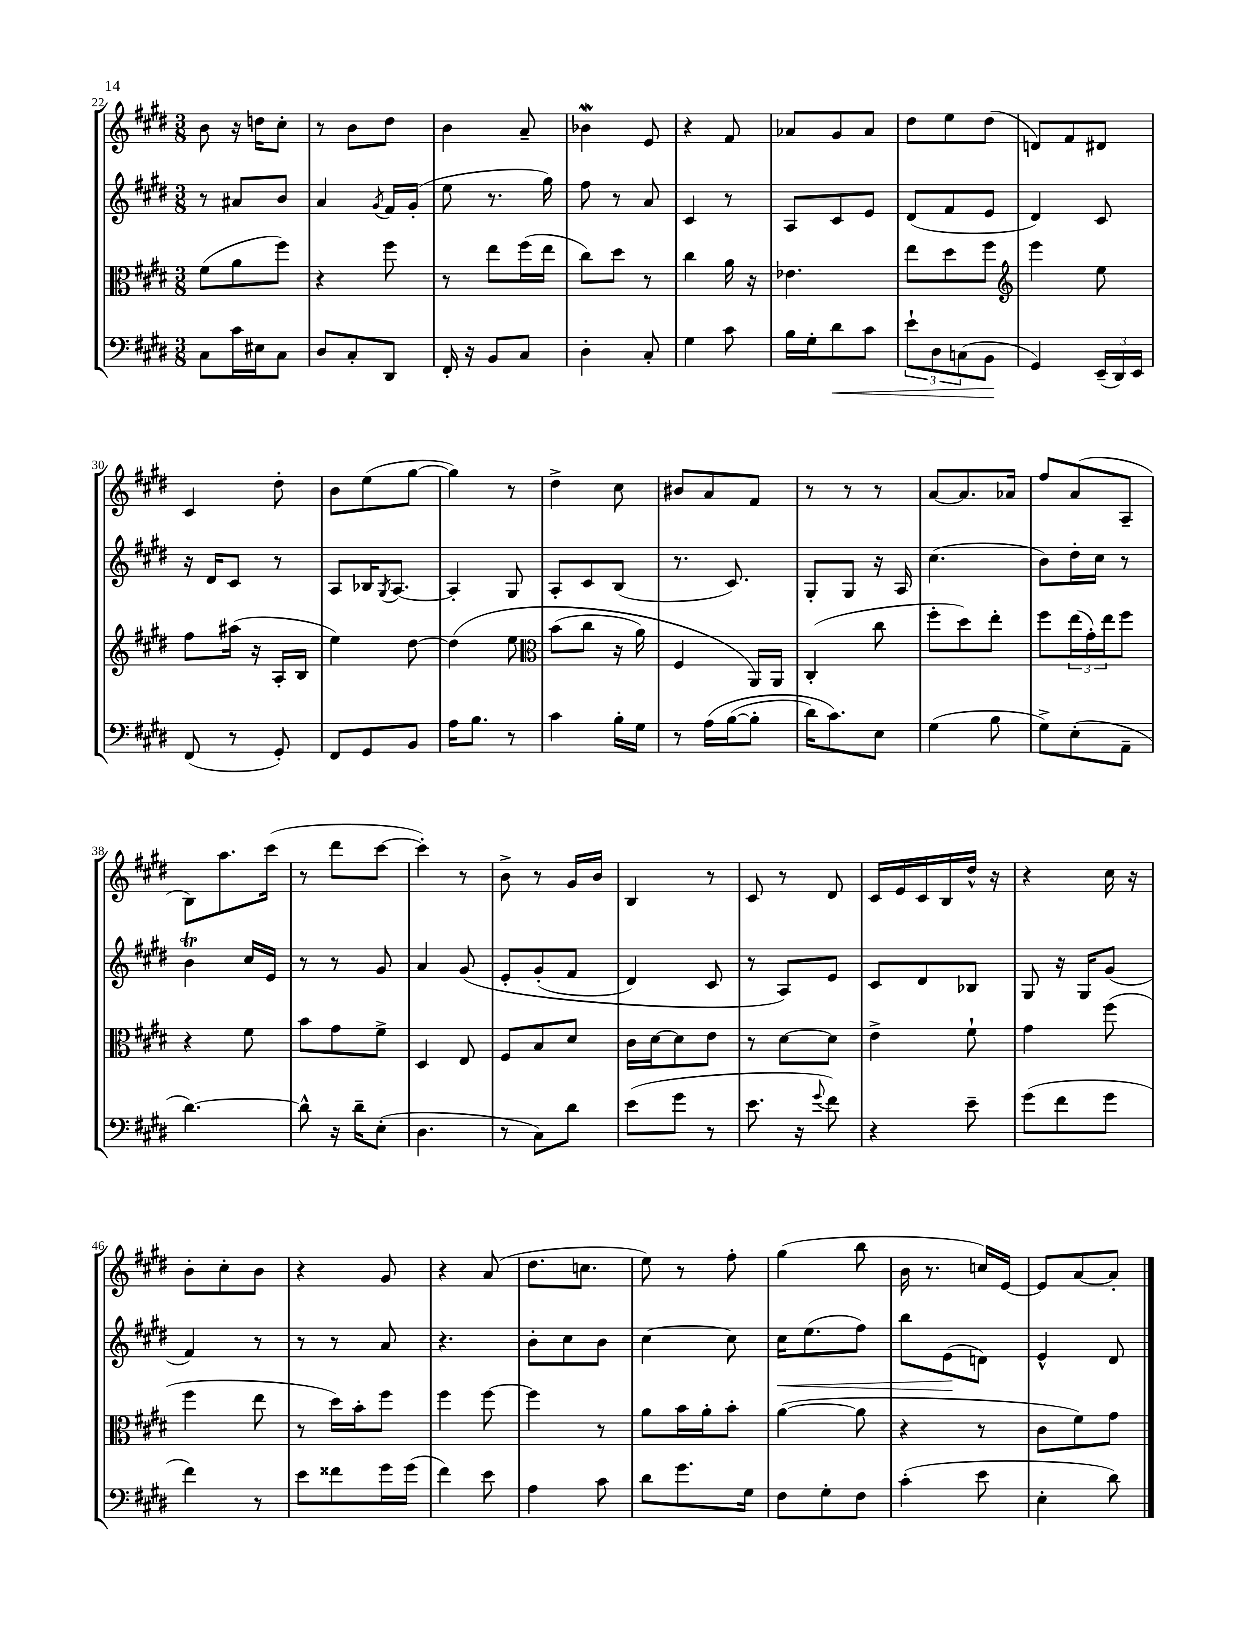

**kern	**dynam	**kern	**kern	**dynam	**kern
*part4	*part4	*part3	*part2	*part2	*part1
*staff4	*staff4	*staff3	*staff2	*staff2	*staff1
*clefF4	*	*clefC3	*clefG2	*	*clefG2
*k[f#c#g#d#]	*	*k[f#c#g#d#]	*k[f#c#g#d#]	*	*k[f#c#g#d#]
*M3/8	*	*M3/8	*M3/8	*	*M3/8
=22	=22	=22	=22	=22	=22
8C#\L	.	(8f#\L	8r	.	8b\
16c#\L	.	8a\	8a#X/L	.	16r
16E#X\J	.	.	.	.	16ddn\KL
8C#\J	.	8ff#\J)	8b/J	.	8cc#'\J
=23	=23	=23	=23	=23	=23
8D#/L	.	4r	4a/	.	8r
8C#'/	.	.	.	.	8b\L
.	.	.	8qg#/	.	.
8DD#/J	.	8ff#\	16f#/LL	.	8dd#\J
.	.	.	(16g#'/JJ	.	.
=24	=24	=24	=24	=24	=24
16FF#'/	.	8r	8ee\	.	4b\
16r	.	.	.	.	.
8BB/L	.	8ee\L	8.r	.	.
8C#/J	.	(16ff#\L	.	.	8a~/
.	.	16ee\JJ	16gg#\)	.	.
=25	=25	=25	=25	=25	=25
4D#'\	.	8cc#\L)	8ff#\	.	4b-Xw\
.	.	8dd#\J	8r	.	.
8C#'/	.	8r	8a/	.	8e/
=26	=26	=26	=26	=26	=26
4G#\	.	4cc#\	4c#/	.	4r
8c#\	.	16a\	8r	.	8f#/
.	.	16r	.	.	.
=27	=27	=27	=27	=27	=27
16B\LL	.	4.e-X\	8A/L	.	8a-X/L
16G#'\J	.	.	.	.	.
!	!LO:HP:b	!	!	!	!
8d#\	<	.	8c#/	.	8g#/
8c#\J	.	.	8e/J	.	8a-/J
=28	=28	=28	=28	=28	=28
12e`\L	.	8ee\L	(8d#/L	.	8dd#\L
12D#\	.	.	.	.	.
.	.	8dd#\	8f#/	.	8ee\
(12Cn\	.	.	.	.	.
8BB\J	.	8ff#\J	8e/J	.	(8dd#\J
.	[	.	.	.	.
=29	=29	=29	=29	=29	=29
*	*	*clefG2	*	*	*
4GG#/)	.	4eee\	4d#/)	.	8dn/L)
.	.	.	.	.	8f#/
(24EE~/LL	.	8ee\	8c#/	.	8d#X/J
24DD#/)	.	.	.	.	.
24EE/JJ	.	.	.	.	.
!!LO:LB:g=z
=30	=30	=30	=30	=30	=30
(8FF#/	.	8ff#\L	16r	.	4c#/
.	.	.	16d#/KL	.	.
8r	.	(16aa#X\Jk	8c#/J	.	.
.	.	16r	.	.	.
8GG#'/)	.	16A'/LL	8r	.	8dd#'\
.	.	16B/JJ	.	.	.
=31	=31	=31	=31	=31	=31
8FF#/L	.	4ee\)	8A/L	.	8b\L
8GG#/	.	.	16B-X/K	.	(8ee\
.	.	.	8qG#/	.	.
.	.	.	[8.A/J	.	.
8BB/J	.	[8dd#\	.	.	[8gg#\J
=32	=32	=32	=32	=32	=32
16A\KL	.	(4dd#\]	4A'/]	.	4gg#\])
8.B\J	.	.	.	.	.
8r	.	8ee\	8G#/	.	8r
=33	=33	=33	=33	=33	=33
*	*	*clefC3	*	*	*
4c#\	.	(8b\L	8A'/L	.	4dd#^\
.	.	8cc#\J	8c#/	.	.
16B'\LL	.	16r	(8B/J	.	8cc#\
16G#\JJ	.	16a\)	.	.	.
=34	=34	=34	=34	=34	=34
8r	.	4F#/	8.r	.	8b#X/L
(16A\LL	.	.	.	.	8a/
([16B\J	.	.	8.c#/)	.	.
8B'\J]	.	16AA/LL)	.	.	8f#/J
.	.	16AA/JJ	.	.	.
=35	=35	=35	=35	=35	=35
16d#\KL)	.	(4C#'/	8G#'/L	.	8r
8.c#\)	.	.	.	.	.
.	.	.	8G#/J	.	8r
8E\J	.	8cc#\	16r	.	8r
.	.	.	16A/	.	.
=36	=36	=36	=36	=36	=36
(4G#\	.	8ff#'\L	(4.cc#\	.	[8a/L
.	.	8dd#\)	.	.	8.a/]
8B\	.	8ee'\J	.	.	.
.	.	.	.	.	16a-X/Jk
=37	=37	=37	=37	=37	=37
8G#^\L)	.	8ff#\L	8b\L)	.	8ff#/L
(8E'\	.	(24ee\L	16dd#'\L	.	(8a/
.	.	24g#'\)	.	.	.
.	.	.	16cc#\JJ	.	.
.	.	24ee\J	.	.	.
8AA~\J	.	8ff#\J	8r	.	8A~/J
!!LO:LB:g=z
=38	=38	=38	=38	=38	=38
[4.d#\)	.	4r	4bT\	.	8B\L)
.	.	.	.	.	8.aa\
.	.	8f#\	16cc#/LL	.	.
.	.	.	16e/JJ	.	(16ccc#\Jk
=39	=39	=39	=39	=39	=39
8d#^^\]	.	8b\L	8r	.	8r
16r	.	8g#\	8r	.	8ddd#\L
16d#~\KL	.	.	.	.	.
(8E'\J	.	8f#^\J	8g#/	.	[8ccc#\J
=40	=40	=40	=40	=40	=40
4.D#\	.	4D#/	4a/	.	4ccc#'\])
.	.	8E/	(8g#/	.	8r
=41	=41	=41	=41	=41	=41
8r	.	8F#/L	8e'/L	.	8b^\
8C#\L)	.	8B/	(8g#'/	.	8r
8d#\J	.	8d#/J	8f#/J	.	16g#/LL
.	.	.	.	.	16b/JJ
=42	=42	=42	=42	=42	=42
(8e\L	.	16c#\LL	4d#/)	.	4B/
.	.	[16d#\J	.	.	.
8g#\J	.	8d#\]	.	.	.
8r	.	8e\J	8c#/	.	8r
=43	=43	=43	=43	=43	=43
8.e\	.	8r	8r	.	8c#/
.	.	[8d#\L	8A/L)	.	8r
16r	.	.	.	.	.
8qqg#/	.	.	.	.	.
8f#\)	.	8d#\J]	8e/J	.	8d#/
=44	=44	=44	=44	=44	=44
4r	.	4e^\	8c#/L	.	16c#/LL
.	.	.	.	.	16e/
.	.	.	8d#/	.	16c#/
.	.	.	.	.	16B/
8e~\	.	8f#`\	8B-X/J	.	16dd#^^/JJ
.	.	.	.	.	16r
=45	=45	=45	=45	=45	=45
(8g#\L	.	4g#\	8G#/	.	4r
8f#\	.	.	16r	.	.
.	.	.	16G#/KL	.	.
8g#\J	.	(8ff#\	(8g#/J	.	16cc#\
.	.	.	.	.	16r
!!LO:LB:g=z
=46	=46	=46	=46	=46	=46
4f#\)	.	4ff#\	4f#/)	.	8b'\L
.	.	.	.	.	8cc#'\
8r	.	8ee\	8r	.	8b\J
=47	=47	=47	=47	=47	=47
8e\L	.	8r	8r	.	4r
8f##X\	.	16dd#\LL)	8r	.	.
.	.	16b'\J	.	.	.
16g#\L	.	8ff#\J	8a/	.	8g#/
(16g#\JJ	.	.	.	.	.
=48	=48	=48	=48	=48	=48
4f#\)	.	4ff#\	4.r	.	4r
8e\	.	[8ff#\	.	.	(8a/
=49	=49	=49	=49	=49	=49
4A\	.	4ff#\]	8b'\L	.	8.dd#\L
.	.	.	8cc#\	.	.
.	.	.	.	.	8.ccn\J
8c#\	.	8r	8b\J	.	.
=50	=50	=50	=50	=50	=50
8d#\L	.	8a\L	[4cc#\	.	8ee\)
8.g#\	.	16b\L	.	.	8r
.	.	16a'\J	.	.	.
.	.	8b'\J	8cc#\]	.	8ff#'\
16G#\Jk	.	.	.	.	.
=51	=51	=51	=51	=51	=51
!	!	!	!	!LO:HP:b	!
8F#\L	.	([4a\	16cc#\KL	<	(4gg#\
.	.	.	(8.ee\	.	.
8G#'\	.	.	.	.	.
8F#\J	.	8a\]	8ff#\J)	.	8bb\
=52	=52	=52	=52	=52	=52
(4c#'\	.	4r	8bb\L	.	16b\
.	.	.	.	.	8.r
.	.	.	(8e\	.	.
8e\	.	8r	8dn\J)	[	16ccn/LL)
.	.	.	.	.	[16e/JJ
=53	=53	=53	=53	=53	=53
4E'\	.	8c#\L	4e^^/	.	8e/L]
.	.	8f#\)	.	.	[8a/
8d#\)	.	8g#\J	8d#/	.	8a'/J]
==	==	==	==	==	==
*-	*-	*-	*-	*-	*-
